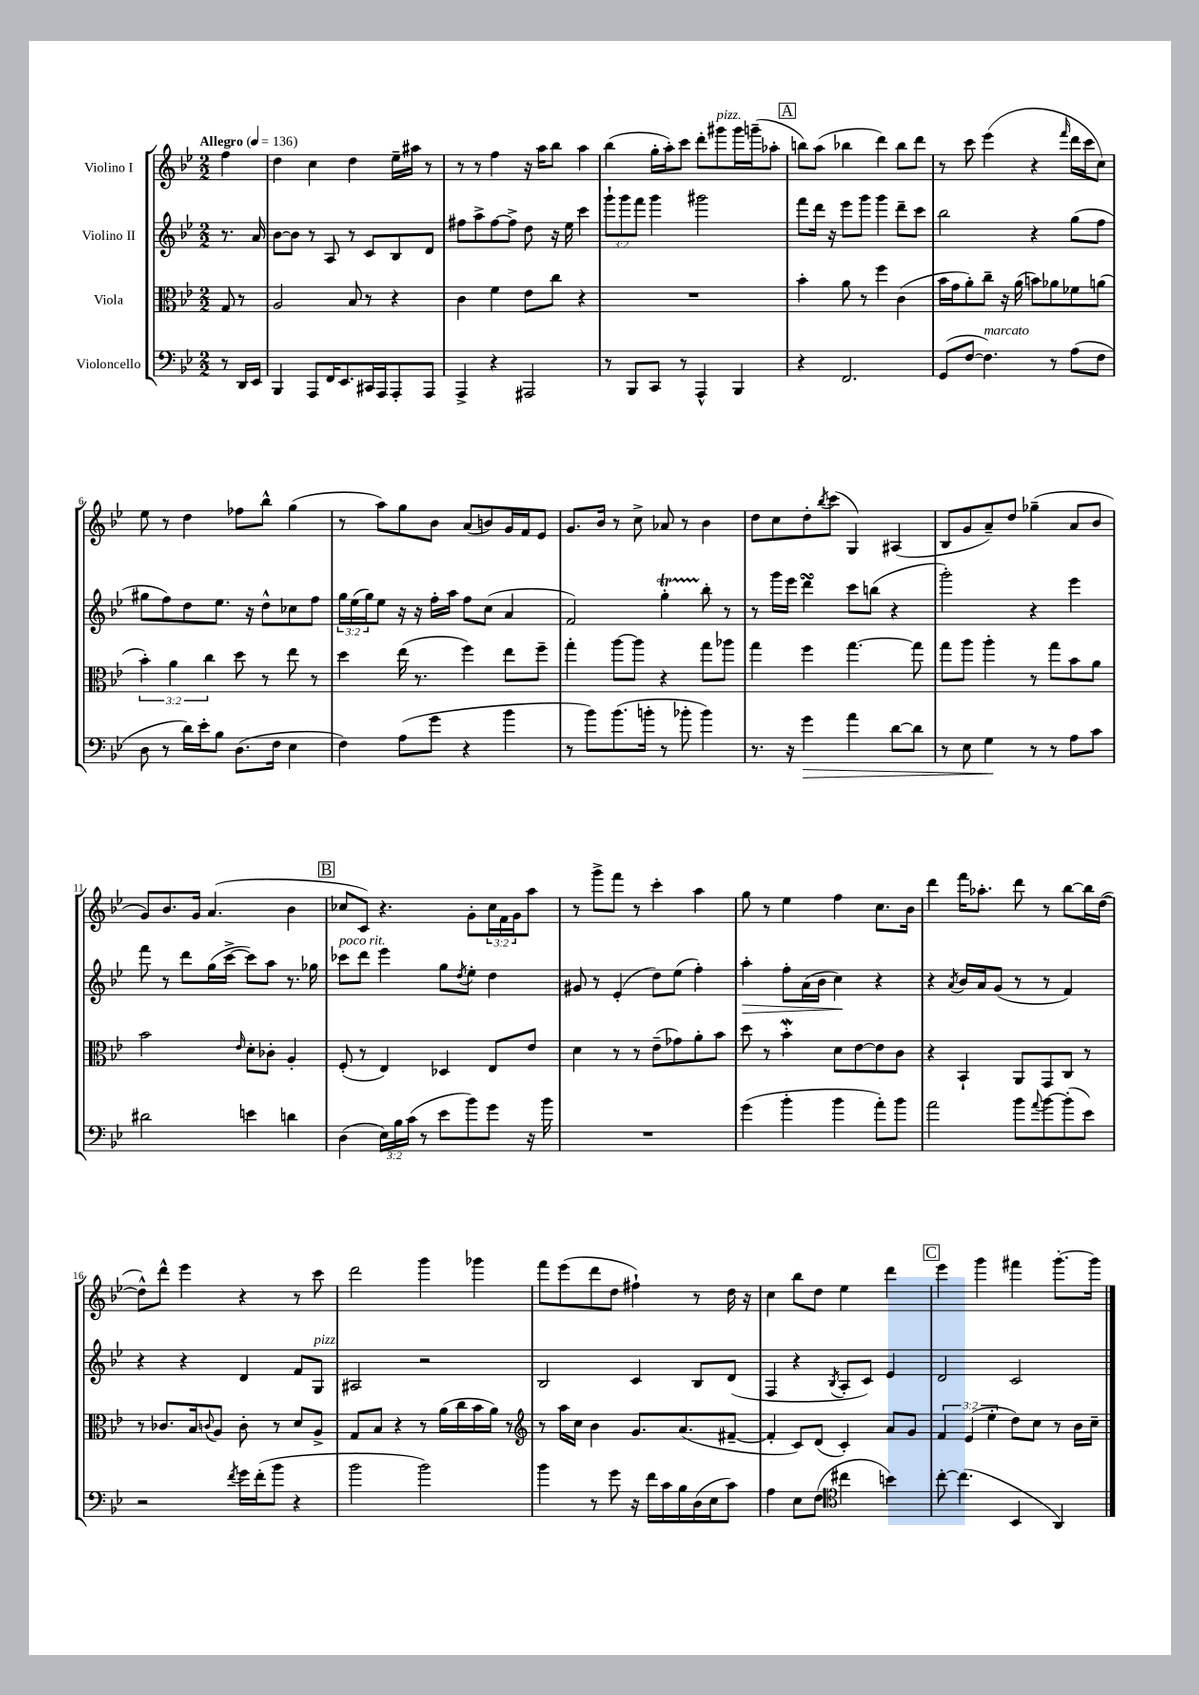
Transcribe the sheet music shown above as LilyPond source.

<<
\new StaffGroup <<
\new Staff = "s0" \with { instrumentName = "Violino I" } {
    \clef treble \key bes \major \numericTimeSignature \time 2/2 \override Staff.TupletNumber.text = #tuplet-number::calc-fraction-text \partial 4 \tempo "Allegro" 4 = 136
    f''4 |
    d''4 c''4 d''4 ees''16-- ais''16 r8 |
    r8 r8 f''4 r16 a''16 bes''8 a''4 |
    bes''4( g''16-. a''16-.) c'''8 d'''8-. gis'''8^\markup { \italic "pizz." } gis'''16 g'''16--( aes''8-. |
    \mark \markup { \box "A" } b''8) a''8( bes''4 d'''4) bes''8 d'''8 |
    r8 c'''8 ees'''4( r4 \grace { f'''16 } d'''16 c'''16 c''8) |
    ees''8 r8 d''4 fes''8 bes''8-^ g''4( |
    r8 a''8) g''8 bes'8 a'8( b'8) g'16 f'16 ees'8 |
    g'8. bes'16 r8 c''8-> aes'8 r8 bes'4 |
    d''8 c''8 d''8-. \acciaccatura { bes''8 } c'''8( g4) ais4( |
    bes8 g'8 a'8--) d''8 ges''4--( a'8 bes'8 |
    g'8) bes'8. g'16 a'4.( bes'4 |
    \mark \markup { \box "B" } ces''8 c'8) r4. g'8-. \tuplet 3/2 { ces''16 f'16 g'16 } a''8 |
    r8 g'''8-> f'''8 r8 c'''4-. a''4 |
    g''8 r8 ees''4 f''4 c''8. bes'16 |
    d'''4 f'''16 aes''8.-. d'''8 r8 bes''8~ bes''16 d''16~( |
    d''8-^) d'''8-^ ees'''4 r4 r8 c'''8 |
    d'''2 g'''4 ges'''4 |
    f'''8 ees'''8( d'''8 d''8 fis''4-!) r8 d''16 r16 |
    c''4 bes''8 d''8 ees''4 d'''4 |
    \mark \markup { \box "C" } ees'''4 g'''4 fis'''4 g'''8.~-. g'''16 \bar "|." |
}
\new Staff = "s1" \with { instrumentName = "Violino II" } {
    \clef treble \key bes \major \numericTimeSignature \time 2/2 \override Staff.TupletNumber.text = #tuplet-number::calc-fraction-text \partial 4
    r8. a'16 |
    bes'8~ bes'8 r8 a8 r8 c'8 bes8 d'8 |
    fis''8 a''8-> fis''8~ fis''8-> d''8 r16 ees''16 c'''4 |
    \tuplet 3/2 { g'''8-! g'''8 f'''8 } g'''4 gis'''2 |
    \mark \markup { \box "A" } f'''8 d'''16 r16 ees'''8 g'''8 g'''4 d'''8-- c'''8 |
    bes''2 r4 g''8( f''8 |
    gis''8 f''8) d''8 ees''8. r16 d''8-^ ces''8 f''8 |
    \tuplet 3/2 { g''16 ees''16( g''16) } ees''8 r16 r16 f''16-. a''16 f''8 c''8( a'4 |
    f'2) g''4-.\startTrillSpan bes''8-.\stopTrillSpan r8 |
    r8 g'''16 ees'''16 d'''4\turn c'''8 b''8( r4 |
    g'''2-.) r4 ees'''4 |
    f'''8 r8 d'''8 g''16( c'''16~-> c'''8) a''8 r8. ges''16 |
    \mark \markup { \box "B" } ces'''8^\markup { \italic "poco rit." } d'''8 ees'''4 g''8 \acciaccatura { d''8 } ees''8-. d''4 |
    gis'8 r8 ees'4-.( d''8) ees''8( f''4-.) |
    a''4-.\> f''8-. a'16( bes'16 c''4\!) r4 |
    r4 \acciaccatura { a'8 } bes'16 a'16 g'8( r8 r8 f'4) |
    r4 r4 d'4 f'8 g8^\markup { \italic "pizz." } |
    ais2 r2 |
    bes2 c'4 bes8 d'8( |
    f4 r4 \acciaccatura { bes8 } a8-. c'8) ees'4 |
    \mark \markup { \box "C" } d'2 c'2 \bar "|." |
}
\new Staff = "s2" \with { instrumentName = "Viola" } {
    \clef alto \key bes \major \numericTimeSignature \time 2/2 \override Staff.TupletNumber.text = #tuplet-number::calc-fraction-text \partial 4
    g8 r8 |
    a2 bes8 r8 r4 |
    c'4 f'4 ees'8 c''8 r4 |
    R1 |
    \mark \markup { \box "A" } bes'4-. a'8 r8 f''4 c'4( |
    bes'16 g'16 a'8-.) c''8-- r16 a'16( b'8) aes'8 fes'8 a'8( |
    \tuplet 3/2 { bes'4-.) a'4 c''4 } d''8 r8 ees''8 r8 |
    d''4 ees''16( r8. f''4) ees''8 f''8-- |
    g''4-. a''8~ a''8 r4 g''8 aes''8 |
    g''4 f''4 g''4.~ g''8 |
    g''8 a''8 a''4-. r8 g''8 bes'8 a'8 |
    bes'2 \grace { ees'16 } d'8-. ces'8-. a4-. |
    \mark \markup { \box "B" } f8-.( r8 ees4) des4 ees8 ees'8 |
    d'4 r8 r8 ees'8--( ges'8) a'8-. bes'8 |
    d''8 r8 bes'4-.\mordent d'8 ees'8~ ees'8 c'8 |
    r4 bes,4-! a,8 g,8 c8 r8 |
    r8 ces'8. bes16 \appoggiatura { c'8 } a8 c'8-. r8 d'8 a8-> |
    g8 bes8 r4 r8 a'16( c''16 bes'16 a'16) r8 |
    \clef treble r8 a''16 c''16 bes'4 g'8. a'8.( fis'8~-- |
    fis'4-. c'8) d'8( c'4-.) a'8 g'8 |
    \mark \markup { \box "C" } \tuplet 3/2 { f'4 ees'4( ees''4-. } d''8) c''8 r8 bes'16 c''16-- \bar "|." |
}
\new Staff = "s3" \with { instrumentName = "Violoncello" } {
    \clef bass \key bes \major \numericTimeSignature \time 2/2 \override Staff.TupletNumber.text = #tuplet-number::calc-fraction-text \partial 4
    r8 d,16 ees,16 |
    bes,,4 a,,8 f,16 ees,8. cis,16 a,,16 a,,8-. a,,8 |
    a,,4-> r4 ais,,2 |
    r8 bes,,8 c,8 r8 a,,4-^ bes,,4 |
    \mark \markup { \box "A" } r4 f,2. |
    g,8( f8~ f4.^\markup { \italic "marcato" }) r8 a8( f8 |
    d8 r8 d'16) ees'16-. bes8 d8.( f16 ees4 |
    f4) a8( g'8 r4 bes'4 |
    r8 bes'8) bes'8.( b'16-. r8 bes'8-. bes'4) |
    r8. r16 g'4\> a'4 d'8~ d'8 |
    r8 ees8 g4\! r8 r8 a8 c'8 |
    dis'2 e'4 d'4 |
    \mark \markup { \box "B" } d4( \tuplet 3/2 { ees16) bes16 c'16( } r8 ees'8 bes'8) g'8 r16 bes'16 |
    R1 |
    g'4( bes'4-. bes'4 a'8-.) bes'8 |
    a'2 bes'8 \appoggiatura { a'8 } bes'8~ bes'8-.( ees'8) |
    r2 \acciaccatura { f'8 } g'16 f'16-.( bes'8 r4 |
    bes'2 bes'2) |
    bes'4 r8 g'8 r16 f'16 c'16 bes16 d16( ees16 c'8) |
    a4 ees8 f8( \clef tenor cis''4 b'4) |
    \mark \markup { \box "C" } c''8~-. c''4.( bes,4 a,4) \bar "|." |
}
>>
>>
